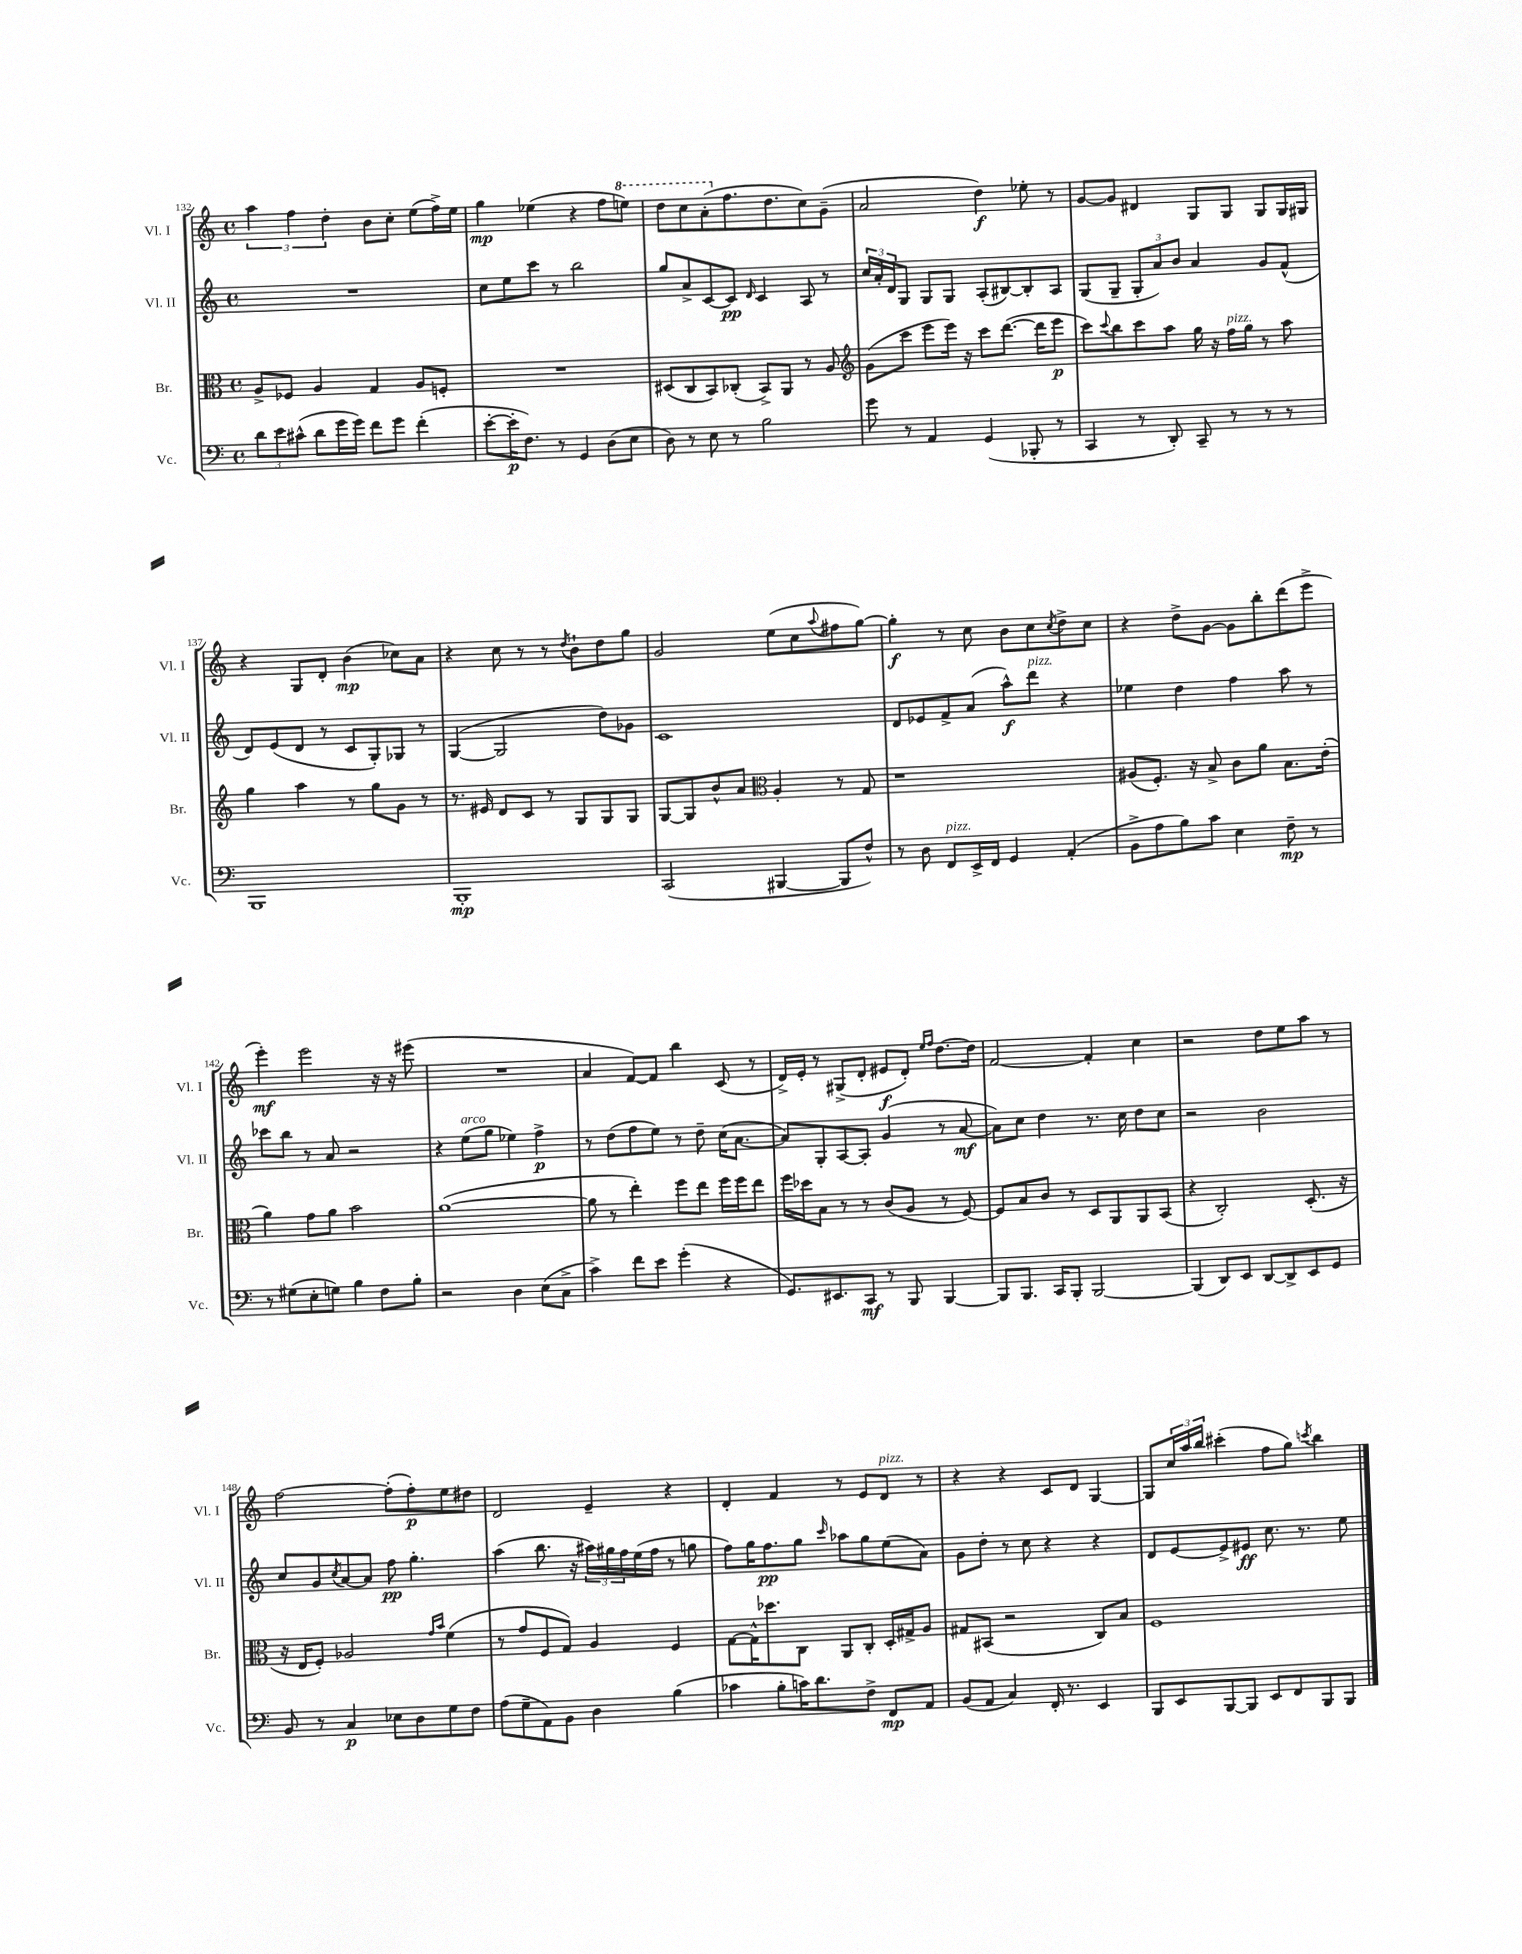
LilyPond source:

<<
\new StaffGroup <<
\new Staff = "s0" \with { instrumentName = "Vl. I" shortInstrumentName = "Vl. I" } {
    \clef treble \key c \major \defaultTimeSignature \time 4/4
    \tuplet 3/2 { a''4 f''4 d''4-. } b'8 c''8-. e''8( f''16->) e''16 |
    g''4\mp ees''4( r4 f''8 \ottava #1 e'''!8) |
    d'''8 c'''8 a''8-.( \ottava #0 f''8. d''8. c''8) g'8--( |
    a'2 d''4\f) ees''8-. r8 |
    g'8~ g'8 dis'4 g8 g8 g8 g16 gis16 |
    r4 g8 d'8-. b'4\mp( ces''8) a'8 |
    r4 c''8 r8 r8 \acciaccatura { d''8 } b'8-! d''8 g''8 |
    g'2 e''8( c''8 \appoggiatura { a''8 } fis''8 g''8~) |
    g''4-.\f r8 c''8 b'8 c''8 \acciaccatura { c''8 } d''8-> c''8 |
    r4 d''8-> g'8~ g'8 b''8-. d'''8( e'''8-> |
    e'''4-.\mf) e'''2 r16 r16 eis'''8( |
    R1 |
    a'4 f'8~) f'8 b''4 c'8( r8 |
    d'16->) e'16-. r8 gis8->( d'8-. eis'8\f d'8-.) \grace { e''16 f''16 } d''8.~ d''16 |
    f'2~ f'4-. c''4 |
    r2 d''8 e''8 a''8 r8 |
    f''2~ f''8-.( f''8-.\p) e''8 dis''8 |
    d'2 e'4-- r4 |
    d'4-. f'4 r8 e'8 d'8^\markup { \italic "pizz." } r8 |
    r4 r4 c'8 d'8 g4~ |
    g8 \tuplet 3/2 { c''16 a''16 b''16 } cis'''4-.( f''8 g''8) \acciaccatura { c'''8 } b''4 \bar "|." |
}
\new Staff = "s1" \with { instrumentName = "Vl. II" shortInstrumentName = "Vl. II" } {
    \clef treble \key c \major \defaultTimeSignature \time 4/4
    R1 |
    c''8 e''8 c'''8 r8 b''2 |
    g''8 a'8-> c'8~ c'8\pp \grace { d'16 } c'4 a8 r8 |
    \tuplet 3/2 { c''16 a'16-. d'16 } g8 g8 g8 a8-.( bis8~) bis8-. a8 |
    g8( g8-- \tuplet 3/2 { g8-. a'8) b'8 } a'4 g'8 f'8-^( |
    d'8) e'8( d'8 r8 c'8 g8-.) ges8 r8 |
    g4~( g2 d''8) ges'8 |
    c'1 |
    d'8 ees'8 f'8-> a'8( a''8-^\f) d'''8^\markup { \italic "pizz." } r4 |
    ees''4 d''4 f''4 a''8 r8 |
    ces'''8 b''8 r8 a'8 r2 |
    r4 e''8^\markup { \italic "arco" }( g''8 ees''4) f''4->\p |
    r8 d''8( f''8 e''8) r8 d''8-- c''16( a'8.~ |
    a'8) g8-. a8~ a8-. g'4( r8 a'8~\mf |
    a'8) c''8 d''4 r8. c''16 d''8 c''8 |
    r2 b'2 |
    c''8 g'8 \acciaccatura { c''8 } a'8~ a'8 f''8\pp g''4.-. |
    a''4( b''8. r16 \tuplet 3/2 { ais''16) gis''16 f''16 } e''16( f''16 r8 g''8 |
    f''8) g''16 f''8.\pp g''8 \grace { c'''16 } aes''8 g''8 e''8( a'8) |
    g'8 d''8-. r8 c''8 r4 r4 |
    d'8 e'8~ e'8-> eis'8\ff c''8. r8. e''8 \bar "|." |
}
\new Staff = "s2" \with { instrumentName = "Br." shortInstrumentName = "Br." } {
    \clef alto \key c \major \defaultTimeSignature \time 4/4
    a8-> fes8 a4 g4 a8 f8-. |
    R1 |
    dis8( c8 b,8) ces8-.( b,8->) a,8 r8 a8 |
    \clef treble g'8( c'''8 e'''8 e'''16) r16 c'''8 d'''8.~( d'''16 e'''8\p |
    c'''8) \appoggiatura { c'''8 } b''8 c'''8 a''8 g''16 r16 f''16^\markup { \italic "pizz." } g''16 r8 a''8 |
    g''4 a''4 r8 g''8 g'8 r8 |
    r8. eis'16 d'8 c'8 r8 g8 g8 g8 |
    g8~ g8 b'8-^ a'8 \clef alto a4-. r8 g8 |
    r1 |
    ais8( f8.-.) r16 b8-> c'8 a'8 b8. e'16-.( |
    a'4) g'8 a'8 b'2 |
    a'1~( |
    a'8 r8 e''4-.) f''8 e''8 f''16 f''16 e''8 |
    f''16 des''16 b8 r8 r8 c'8( a8 r8 f8~) |
    f8 b8 c'8 r8 d8 a,8 a,8 b,8( |
    r4 c2-.) d8.-.( r16 |
    r16 e16 f8-.) aes2 \grace { g'16 b'16 } f'4( |
    r8 g'8 f8 g8) a4 f4 |
    g8~ g16-^ des''8. c8 a,8 c8-. d16-. gis16-> a8 |
    gis8 bis,8( r2 c8) b8 |
    f1 \bar "|." |
}
\new Staff = "s3" \with { instrumentName = "Vc." shortInstrumentName = "Vc." } {
    \clef bass \key c \major \defaultTimeSignature \time 4/4
    \tuplet 3/2 { d'8 e'8 cis'8-^( } d'8 g'16 g'16) f'8 g'8 f'4-.( |
    e'8~-. e'16-.\p f8.) r8 g,4 d8( e8 |
    d8) r8 e8 r8 b2 |
    g'8 r8 a,4 g,4( bes,,8-. r8 |
    c,4 r8 d,8-.) c,8-- r8 r8 r8 |
    b,,1 |
    b,,1-.\mp |
    c,2( bis,,4~ bis,,8 f8-^) |
    r8 d8 f,8^\markup { \italic "pizz." } e,16-> f,16 g,4 a,4-.( |
    b,8-> a8 b8) c'8 e4 f8--\mp r8 |
    r8 gis8( e8-. g8) b4 f8 b8-. |
    r2 d4 e8( c8-> |
    c'4->) f'8 e'8 g'4-.( r4 |
    g,8.) eis,8. c,8\mf r8 b,,8 b,,4~ |
    b,,8 b,,8. c,16 b,,8-. b,,2~ |
    b,,4( d,8) e,8 d,8~ d,8-> e,8 g,8 |
    b,8 r8 c4\p ees8 d8 g8 f8 |
    a8( g8-- a,8) b,8 d4 b4( |
    ces'4 b8-. c'16) d'8. f8-> f,8\mp a,8 |
    b,8( a,8 c4) f,16-. r8. e,4 |
    b,,8 e,8 b,,8~ b,,8 e,8 f,8 b,,8 b,,8 \bar "|." |
}
>>
>>
\layout { \context { \Score currentBarNumber = #132 } }
